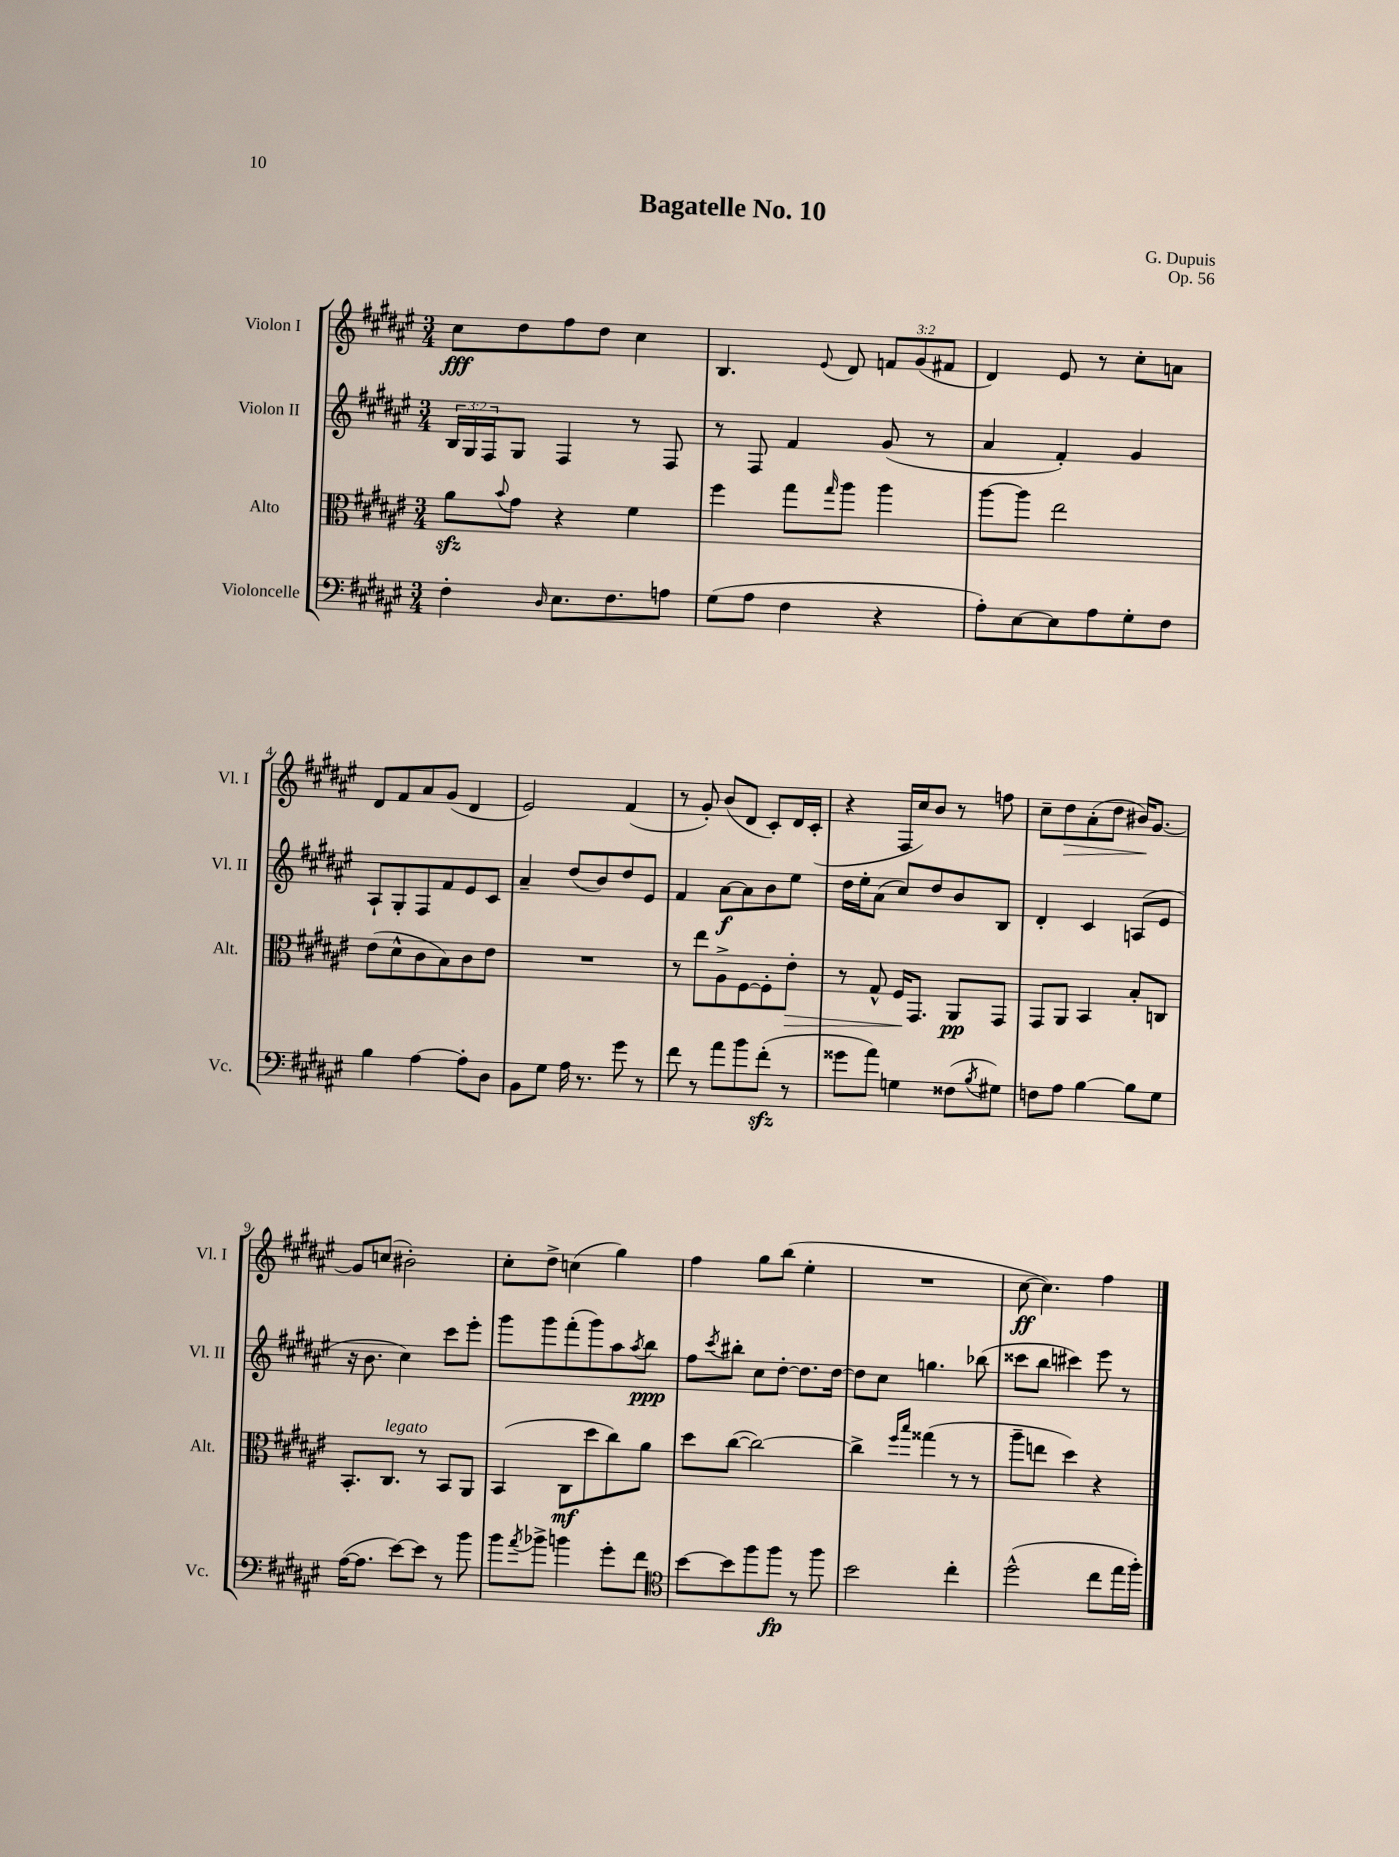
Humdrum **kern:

**kern	**kern	**kern	**kern
*staff4	*staff3	*staff2	*staff1
*clefF4	*clefC3	*clefG2	*clefG2
*k[f#c#g#d#a#e#]	*k[f#c#g#d#a#e#]	*k[f#c#g#d#a#e#]	*k[f#c#g#d#a#e#]
*M3/4	*M3/4	*M3/4	*M3/4
4F#'	8a#	24B	8cc#
.	.	24G#	.
.	.	24F#	.
.	8qqb	.	.
.	8g#	8G#	8dd#
16qqD#	.	.	.
8.E#	4r	4F#	8ff#
.	.	.	8dd#
8.F#	.	.	.
.	4f#	8r	4cc#
8A	.	8F#	.
=	=	=	=
(8G#	4ff#	8r	4.B
8A#	.	8F#	.
4F#	8gg#	4f#	.
.	16qqgg#	.	8qqe#
.	8aa#	.	8d#
4r	4aa#	(8g#	12f
.	.	.	(12g#
.	.	8r	.
.	.	.	12f#
=	=	=	=
8A#')	[8aa#	4a#	4d#)
[8E#	8aa#]	.	.
8E#]	2ee#	4f#')	8e#
8A#	.	.	8r
8G#'	.	4g#	8cc#'
8F#	.	.	8a
=	=	=	=
4B	(8e#	8A#`	8d#
.	8d#^^	8G#'	8f#
[4A#	8c#	8F#	8a#
.	8B)	8f#	(8g#
8A#']	8c#	8e#	4d#
8D#	8e#	8c#	.
=	=	=	=
8BB	2.r	4a#~	2e#)
8G#	.	.	.
16A#	.	(8dd#	.
8.r	.	.	.
.	.	8b)	.
8g#	.	8dd#	(4f#
8r	.	8e#	.
=	=	=	=
8f#	8r	4f#	8r
8r	8ee#	.	8g#')
8a#	8A#^	[8a#	(8b
8b	[8F#	8a#]	8d#
(8f#'	8F#']	8b	8c#')
8r	8e#'	8ee#	16d#
.	.	.	(16c#'
=	=	=	=
8g##	8r	16dd#	4r
.	.	16ee#'	.
8a#)	8G#^^	(8a#	.
4G	16F#	8cc#)	16F#
.	8.GG#	.	16cc#)
.	.	8dd#	8b
(8F##	8AA#	8b	8r
8qB	.	.	.
8G#)	8GG#	8B	8ff
=	=	=	=
8F	8GG#	4d#'	8cc#~
8A#	8AA#	.	8dd#
[4B	4BB	4c#	(8a#'
.	.	.	8dd#
8B]	8B'	(8A	16b#)
.	.	.	[8.g#
8G#	8C	8e#	.
=	=	=	=
([16A#	8.BB'	16r	8g#]
8.A#]	.	8.b	.
.	.	.	(8cc
.	8.C#	.	.
[8e#)	.	4cc#)	2b#')
8e#]	8r	.	.
8r	8BB	8ccc#	.
8b	8AA#	8eee#'	.
=	=	=	=
8b	(4BB	8ggg#	8cc#'
8qa#	.	.	.
8b-^	.	8ggg#	8dd#^
4b	8C#	(8fff#'	(4cc
.	8dd#	8ggg#)	.
8g#'	8cc#)	8aa#	4gg#)
.	.	8qaa#	.
8f#	8a#	8bb	.
=	=	=	=
*clefC4	*	*	*
[8b	8dd#	8ff#	4ff#
.	.	8qccc#	.
8b]	([8cc#	8bb#'	.
8ff#	2cc#_)	8cc#	8gg#
8ff#	.	[8dd#'	(8bb
8r	.	8.dd#]	4ee#'
8ff#	.	.	.
.	.	[16dd#	.
=	=	=	=
2b	4cc#^]	8dd#]	2.r
.	.	8cc#	.
.	16qqff#	.	.
.	16qqbb	.	.
.	(4gg##	4.gg	.
4cc#'	8r	.	.
.	8r	(8bb-	.
=	=	=	=
(2dd#^^	8aa#~	8ccc##	[8cc#
.	8ee	8bb	4.cc#])
.	4dd#)	4ccc#)	.
8cc#	4r	8eee#	4ff#
16ee#	.	8r	.
16ff#')	.	.	.
==	==	==	==
*-	*-	*-	*-
